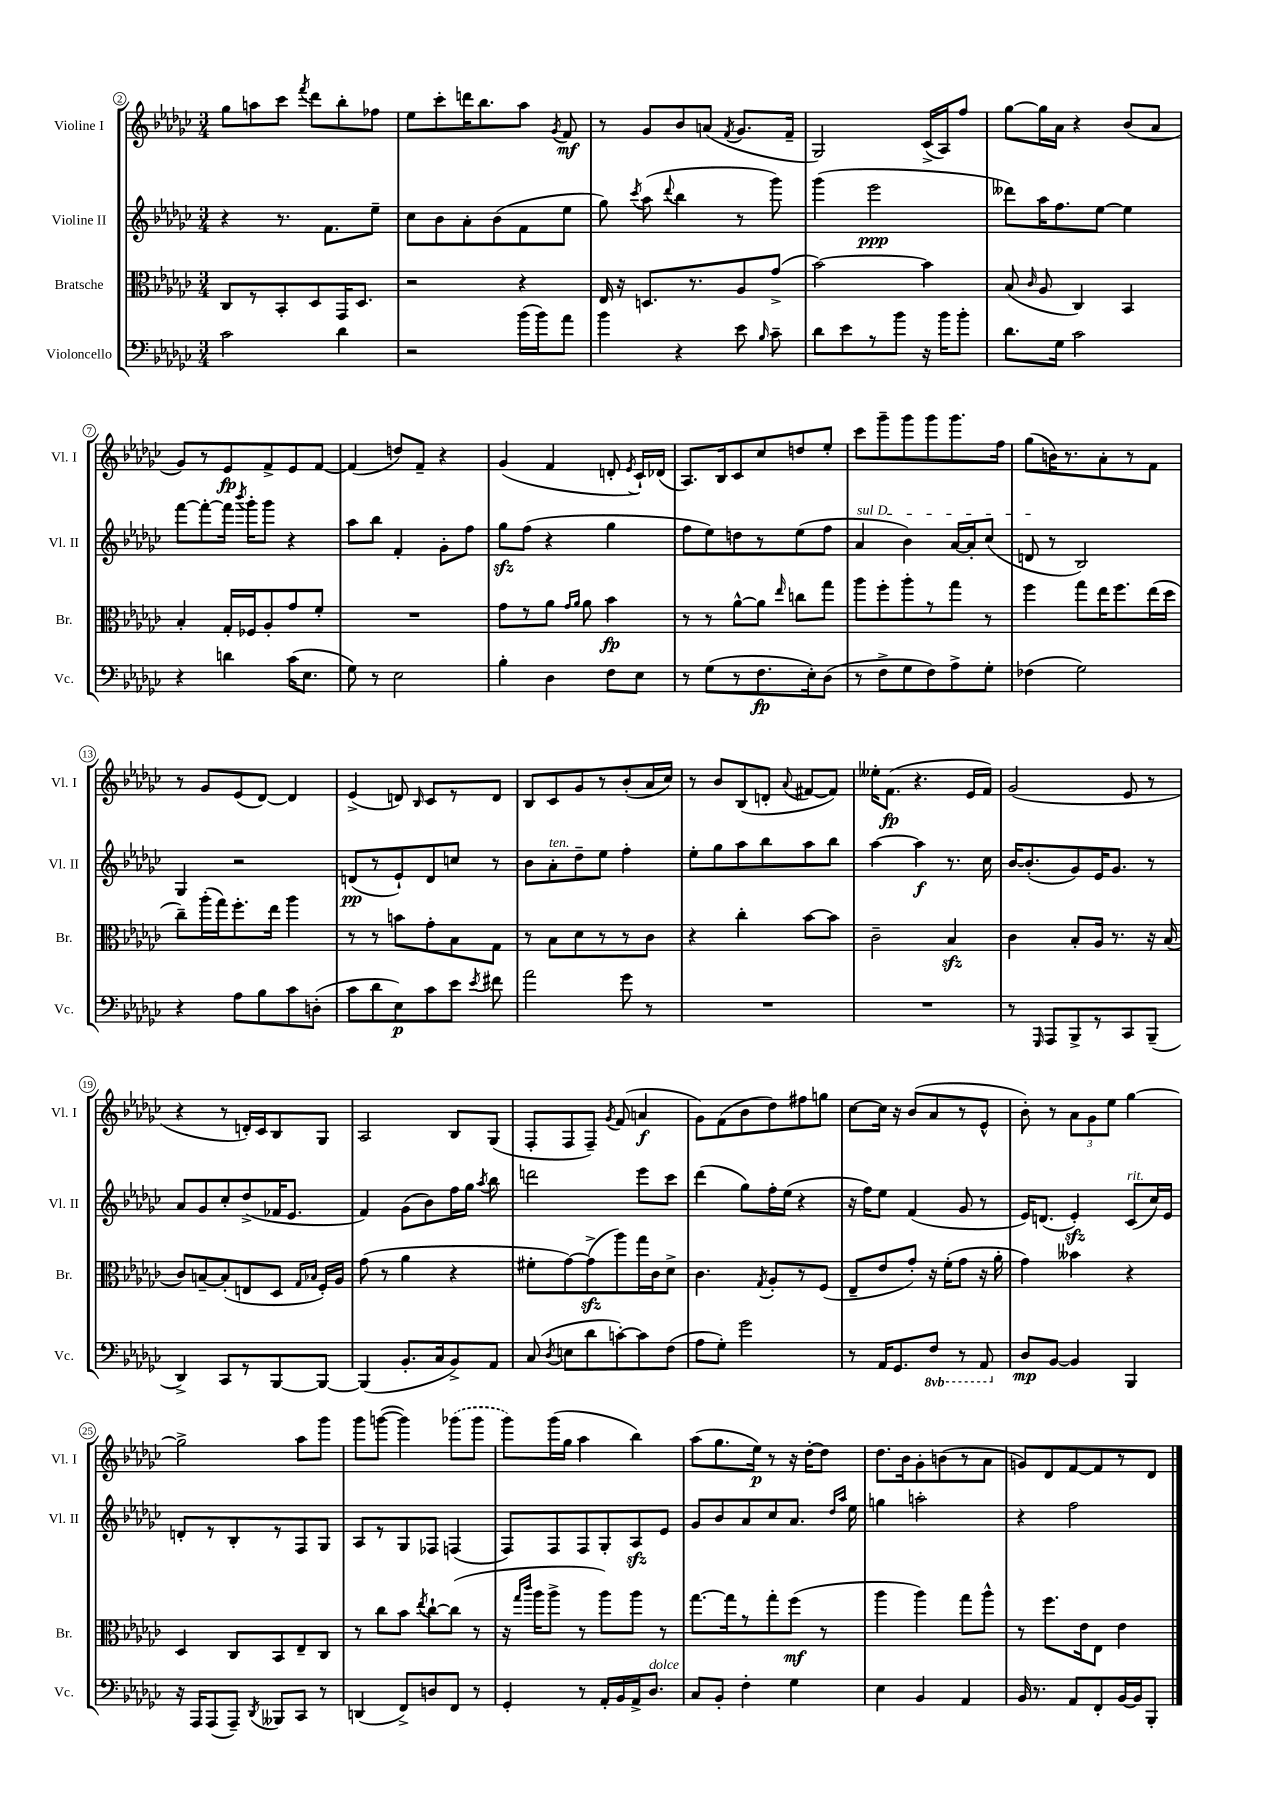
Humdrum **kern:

**kern	**kern	**kern	**kern
*staff4	*staff3	*staff2	*staff1
*clefF4	*clefC3	*clefG2	*clefG2
*k[b-e-a-d-g-c-]	*k[b-e-a-d-g-c-]	*k[b-e-a-d-g-c-]	*k[b-e-a-d-g-c-]
*M3/4	*M3/4	*M3/4	*M3/4
2c-	8C-	4r	8gg-
.	8r	.	8aa
.	8BB-'	8.r	8ccc-
.	.	.	8qfff
.	8D-	.	8ddd-
.	.	8.f	.
4d-	16GG-	.	8bb-'
.	8.D-	.	.
.	.	8ee-~	8ff-
=	=	=	=
2r	2r	8cc-	8ee-
.	.	8b-	8ccc-'
.	.	8a-'	16ddd
.	.	.	8.bb-
.	.	(8b-	.
(16b-	4r	8f	8aa-
16b-)	.	.	.
.	.	.	8qg-
8a-	.	8ee-	8f
=	=	=	=
4b-	16E-	8gg-)	8r
.	16r	.	.
.	.	8qccc-	.
.	8.D	(8aa-	8g-
.	.	8qqddd-	.
4r	.	4bb-	8b-
.	8.r	.	.
.	.	.	(8a
.	.	.	8qf
8e-	8A-	8r	8.g-
16qqB-	.	.	.
8c-~	(8g-^	8ggg-)	.
.	.	.	16f~
=	=	=	=
8d-	[2b-)	(4ggg-	2G-)
8e-	.	.	.
8r	.	2eee-	.
8b-	.	.	.
16r	4b-]	.	(16c-^
16b-	.	.	16A-)
8b-'	.	.	8ff
=	=	=	=
8.d-	(8B-	8ddd--)	[8gg-
.	16qqc-	.	.
.	8A-	16aa-	16gg-]
16G-	.	8.ff	16a-
2c-	4C-)	.	4r
.	.	[8ee-	.
.	4BB-	4ee-]	(8b-
.	.	.	8a-
=	=	=	=
4r	4B-'	[8fff	8g-)
.	.	8fff'_	8r
4d	16G-'	16fff]	8e-
.	.	8qbbb-	.
.	16F-	16ggg-'	.
.	8A-'	8ggg-	8f^
(16c-	8g-	4r	8e-
8.E-	.	.	.
.	8f'	.	[8f
=	=	=	=
8G-)	2.r	8aa-	(4f]
8r	.	8bb-	.
2E-	.	4f'	8dd)
.	.	.	8f~
.	.	8g-'	4r
.	.	8ff	.
=	=	=	=
4B-'	8g-	8gg-	(4g-
.	8r	(8ff	.
4D-	8a-	4r	4f
.	16qqg-	.	.
.	16qqa-	.	.
.	8a-	.	.
8F	4b-	4gg-	8d'
.	.	.	8qe-
8E-	.	.	16c-`)
.	.	.	(16d-
=	=	=	=
8r	8r	8ff	8.A-)
(8G-	8r	8ee-)	.
.	.	.	16B-
8r	[8a-^^	8dd	8c-
8.F	8a-]	8r	8cc-
.	16qqee-	.	.
.	8cc	(8ee-	8dd
16E-')	.	.	.
(8D-	8gg-	8ff	8ee-'
=	=	=	=
8r	8aa-	4a-	8ccc-
8F^	8ff'	.	8ggg-~
8G-	8aa-'	4b-)	8ggg-
8F)	8r	.	8ggg-
8A-^	8gg-	[16a-	8.ggg-
.	.	16a-']	.
8G-'	8r	(8cc-	.
.	.	.	16ff
=	=	=	=
(4F-	4ff	8d	(8gg-
.	.	8r	16b)
.	.	.	8.r
2G-)	8gg-	2B-)	.
.	16ee-	.	8a-'
.	8.ff	.	.
.	.	.	8r
.	(16ee-	.	8f
.	16dd-	.	.
=	=	=	=
4r	8cc-~)	4G-	8r
.	(16aa-'	.	8g-
.	16gg-)	.	.
8A-	8.ff'	2r	(8e-
8B-	.	.	[8d-)
.	16ee-	.	.
8c-	4aa-	.	4d-]
(8D'	.	.	.
=	=	=	=
8c-	8r	(8d	(4e-^
8d-	8r	8r	.
8E-)	8b	8e-`)	8d)
.	.	.	16qqB-
8c-	8g-'	8d	8c-
8e-	8B-	8cc	8r
8qe-	.	.	.
8f#	8G-	8r	8d
=	=	=	=
2a-	8r	8b-	8B-
.	8B-	8a-'	8c-
.	8d-	8dd-~	8g-
.	8r	8ee-	8r
8g-	8r	4ff'	(8b-'
8r	8c-	.	16a-
.	.	.	16cc-)
=	=	=	=
2.r	4r	8ee-'	8r
.	.	8gg-	8b-
.	4cc-'	8aa-	(8B-
.	.	8bb-	8d'
.	.	.	8qqa-
.	[8b-	8aa-	[8f#
.	8b-]	8bb-	8f#])
=	=	=	=
2.r	2c-~	[4aa-	16ee--'
.	.	.	(8.f
.	.	4aa-]	4.r
.	4B-	8.r	.
.	.	.	16e-
.	.	16cc-	16f)
=	=	=	=
8r	4c-	[16b-	(2g-
.	.	(8.b-']	.
16qqGGG-	.	.	.
8AAA-	.	.	.
8BBB-^	8B-'	8g-)	.
8r	16A-	16e-	.
.	8.r	8.g-	.
8CC-	.	.	8e-
(8BBB-~	16r	8r	8r
.	(16B-	.	.
=	=	=	=
4DD-^)	8c-)	8a-	4r
.	[8B~	8g-	.
8CC-	(8B']	8cc-'	8r
8r	8E	(8dd-^	16d')
.	.	.	16c-
[8BBB-	8D-	16f-	8B-
.	.	8.e-	.
.	16qqG-	.	.
.	16qqB-	.	.
8BBB-_	16F')	.	8G-
.	16A-	.	.
=	=	=	=
(4BBB-]	(8g-	4f)	2A-
.	8r	.	.
8.BB-'	4a-	(8g-	.
.	.	8b-)	.
16C-	.	.	.
8BB-^)	4r	16ff	8B-
.	.	16gg-	.
.	.	8qaa-	.
8AA-	.	8bb-	(8G-
=	=	=	=
(8C-	8f#'	2ddd	8F'
8qD-	.	.	.
8E	[8g-)	.	8F
8d-	(8g-^]	.	8F~)
.	.	.	8qg-
[8c')	8aa-)	.	(8f
8c]	16gg-	8eee-	4a
.	16c-	.	.
(8F	8d-^	8ccc-	.
=	=	=	=
8A-	4.c-	(4ddd-	8g-)
8G-')	.	.	(8f
2g-	.	8gg-)	8b-
.	8qG-	.	.
.	8A-'	16ff'	8dd-)
.	.	(16ee-	.
.	8r	4r	8ff#
.	(8F	.	8gg
=	=	=	=
8r	8E-~	16r	[8cc-
.	.	16ff)	.
16AA-	8e-	8ee-	16cc-]
8.GG-	.	.	16r
.	8g-')	(4f	(8b-
8FF	16r	.	8a-
.	(16f'	.	.
8r	8g-	8g-	8r
8AAA-	16r	8r	8e-^^
.	16a-'	.	.
=	=	=	=
8D-	4g-)	16e-)	8b-')
.	.	(8.d	.
[8BB-	.	.	8r
4BB-]	4b--	4e-')	12a-
.	.	.	12g-
.	.	.	12ee-
4BBB-	4r	(8c-	[4gg-
.	.	16cc-)	.
.	.	16e-	.
=	=	=	=
16r	4D-	8d'	2gg-^]
16AAA-	.	.	.
(8AAA-	.	8r	.
8AAA-~)	8C-	8B-'	.
8qDD-	.	.	.
8BBB--	8BB-	8r	.
8CC-	8E-~	8F	8aa-
8r	8C-	8G-	8ggg-
=	=	=	=
(4DD	8r	8A-	8ggg-
.	8cc-	8r	([8ggg
8FF^)	8b-	8G-	4ggg])
.	8qee-	.	.
8D	[8cc-`	8F-	.
8FF	(8cc-]	(4F	(8ggg-
8r	8r	.	8ggg-
=	=	=	=
4GG-'	16r	8F)	8ggg-)
.	16qqgg-	.	.
.	16qqccc-	.	.
.	16aa-	.	.
.	8aa-^	8F	(16ggg-
.	.	.	16gg-
8r	8r	8F	4aa-
16AA-'	8aa-)	8G-'	.
16BB-	.	.	.
16AA-^	8aa-	8A-	4bb-)
8.D-	.	.	.
.	8r	8e-	.
=	=	=	=
8C-	[8.gg-	8g-	(8aa-
8BB-'	.	8b-	8.gg-
.	16gg-]	.	.
4F'	8r	8a-	.
.	.	.	16ee-)
.	8gg-'	8cc-	8r
4G-	(8ff	8.a-	16r
.	.	.	[16dd-'
.	8r	.	8dd-]
.	.	16qqdd-	.
.	.	16qqaa-	.
.	.	16ee-	.
=	=	=	=
4E-	4aa-	4gg	8.dd-
.	.	.	16b-
4BB-	4aa-)	2aa'	8g-'
.	.	.	(8b
4AA-	8gg-	.	8r
.	8aa-^^	.	8a-
=	=	=	=
16BB-	8r	4r	8g)
8.r	.	.	.
.	8.ff	.	8d-
8AA-	.	2ff	[8f
.	16e-	.	.
8FF'	8E-	.	8f]
[16BB-	4e-	.	8r
16BB-]	.	.	.
8BBB-'	.	.	8d-
==	==	==	==
*-	*-	*-	*-
